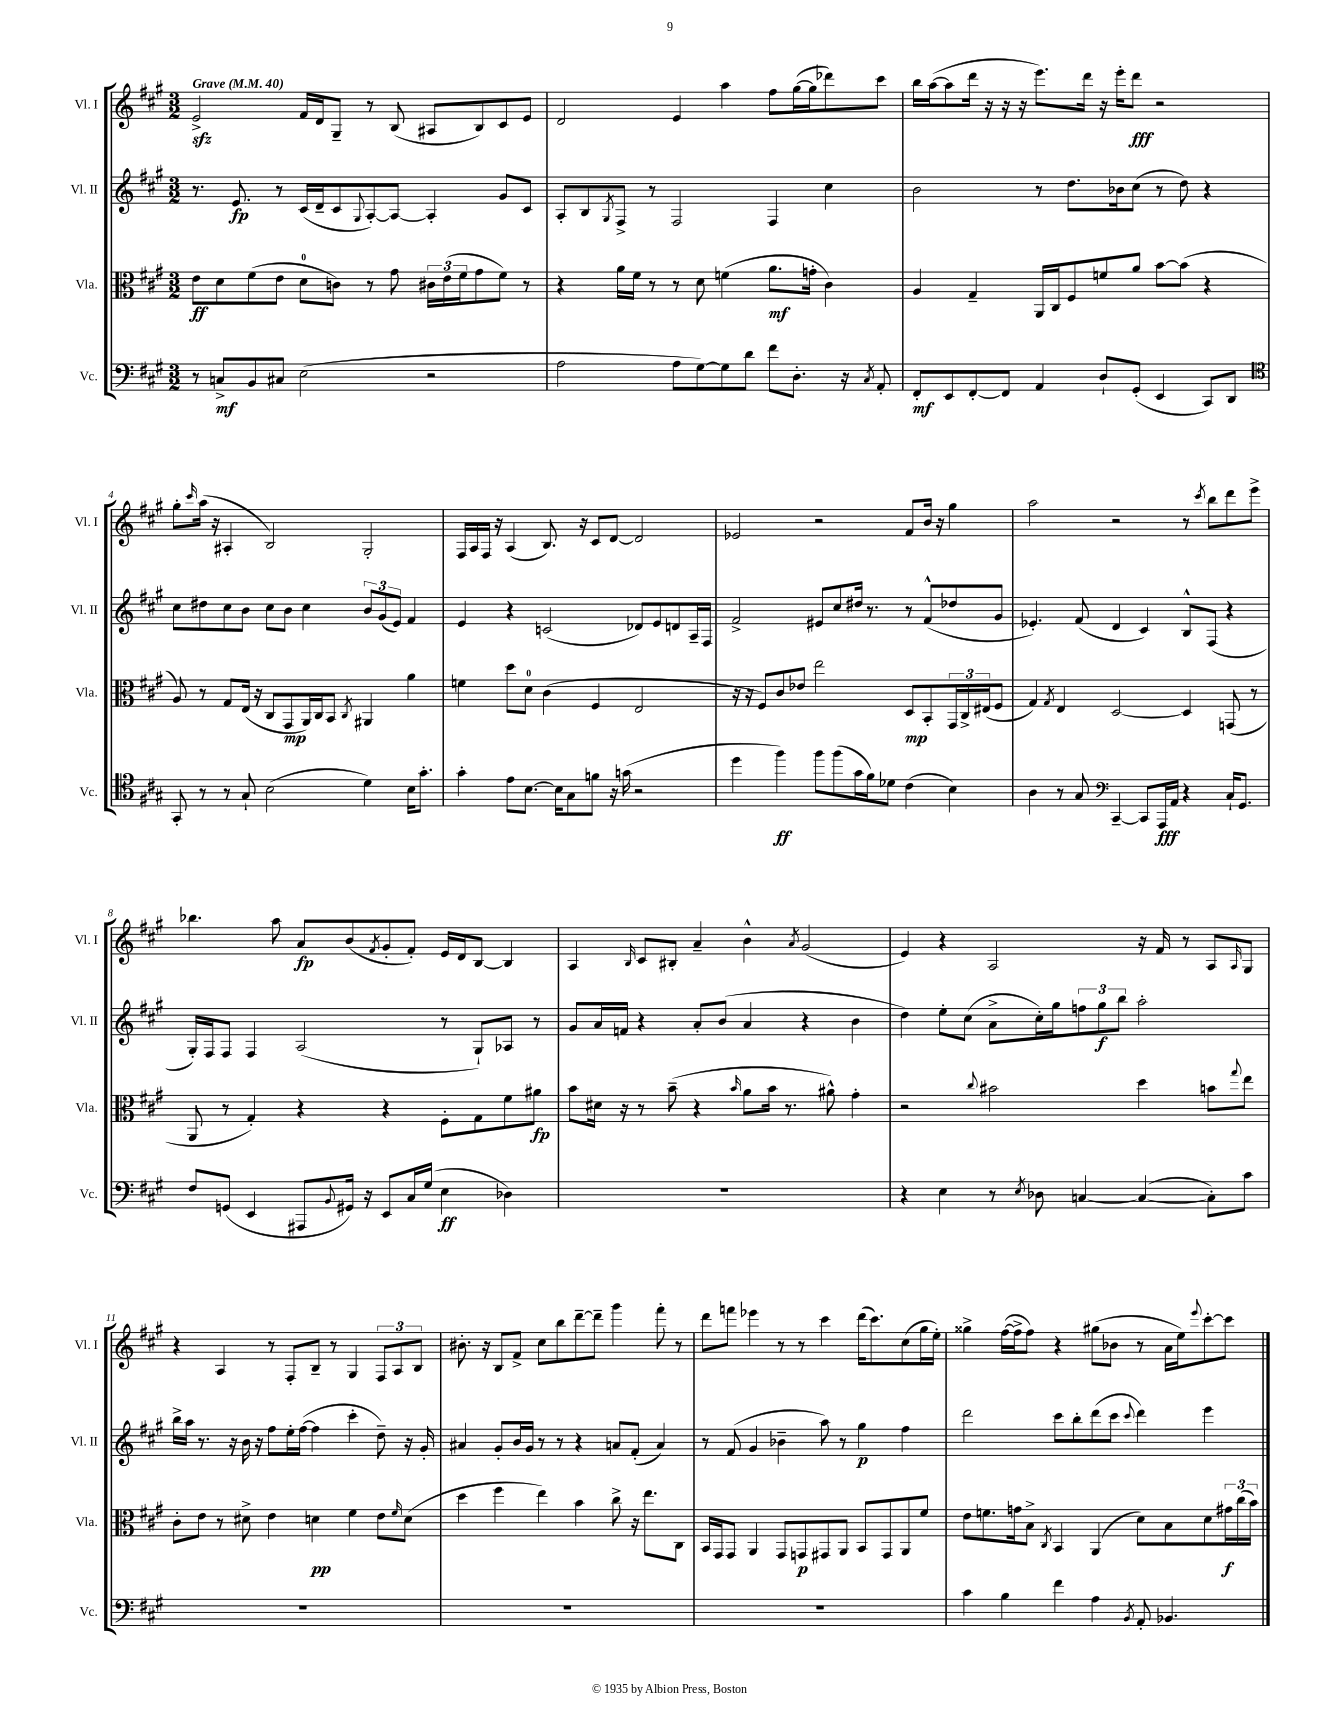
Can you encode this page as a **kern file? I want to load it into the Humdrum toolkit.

**kern	**kern	**kern	**kern
*staff4	*staff3	*staff2	*staff1
*clefF4	*clefC3	*clefG2	*clefG2
*k[f#c#g#]	*k[f#c#g#]	*k[f#c#g#]	*k[f#c#g#]
*M3/2	*M3/2	*M3/2	*M3/2
*MM40	*MM40	*MM40	*MM40
8r	8e	8.r	2e^
8C^	8d	.	.
.	.	8.e	.
8BB	(8f#	.	.
8C#	8e	8r	.
(2E	8d	(16c#	16f#
.	.	16d~	16d
.	8c)	8c#	8G#~
.	.	8qqG#	.
.	8r	[8A')	8r
.	8g#	8A_	(8B
2r	24c#	4A']	8A#
.	(24e	.	.
.	24f#	.	.
.	8g#	.	8B)
.	8f#)	8g#	8c#
.	8r	8c#	8e
=	=	=	=
2A	4r	8A'	2d
.	.	8B	.
.	.	8qG#	.
.	16a	8F#^	.
.	16f#	.	.
.	8r	8r	.
8A	8r	2F#	4e
[8G#)	8d	.	.
8G#]	(4f	.	4aa
8d	.	.	.
8f#	8.a	4F#	8ff#
8.D'	.	.	([16gg#
.	16g'	.	16gg#]
.	4c#)	4cc#	8ddd-)
16r	.	.	.
8qC#	.	.	.
8AA'	.	.	8ccc#
=	=	=	=
8FF#'	4A	2b	16bb
.	.	.	([16aa
8EE	.	.	8aa]
[8FF#'	4G#~	.	16ddd
.	.	.	16r
8FF#]	.	.	16r
.	.	.	16r
4AA	16AA	8r	8.eee)
.	16C#	.	.
.	8F#	8.dd	.
.	.	.	16ddd
8D`	8f	.	16r
.	.	16b-	16eee'
(8GG#'	8a	(8cc#	8ddd
4EE	[8b	8r	2r
.	(8b]	8dd)	.
8CC#)	4r	4r	.
8DD	.	.	.
=	=	=	=
*clefC4	*	*	*
8GG#'	8A)	8cc#	8gg#'
.	.	.	16qqccc#
8r	8r	8dd#	(16aa
.	.	.	16r
8r	8G#	8cc#	4A#'
8G#`	(16E	8b	.
.	16r	.	.
(2B	8C#	8cc#	2B)
.	8GG#	8b	.
.	16AA)	4cc#	.
.	16C#	.	.
.	8BB	.	.
.	8qC#	.	.
4d)	4AA#	12b	2G#'
.	.	(12g#	.
.	.	12e)	.
16B	4a	4f#	.
8.g#'	.	.	.
=	=	=	=
4g#'	4f	4e	16F#
.	.	.	16A
.	.	.	16F#
.	.	.	16r
8e	8dd	4r	(4A
[8.B	8d	.	.
.	(4c#	(2c	8.B)
16B]	.	.	.
8G#	.	.	.
.	.	.	16r
8f	4F#	.	8c#
16r	.	.	[8d
(16g	.	.	.
2r	2E	8d-)	2d]
.	.	8e	.
.	.	8d	.
.	.	16A~	.
.	.	16F#	.
=	=	=	=
4dd	16r	2f#^	2e-
.	16r	.	.
.	8F#)	.	.
4ff#)	8c#	.	.
.	8e-	.	.
8ff#	2ee	8e#	2r
(8ff#	.	8cc#	.
16g#	.	16dd#	.
16f#)	.	8.r	.
8d-	.	.	.
(4c#	8D	8r	8f#
.	8BB'	(8f#^^	16b
.	.	.	16r
4B)	24GG#	8dd-	4gg#
.	24C#^	.	.
.	(24E#	.	.
.	8F#	8g#	.
=	=	=	=
4A	4G#)	4.e-')	2aa
.	8qG#	.	.
8r	4E	.	.
8G#	.	(8f#	.
*clefF4	*	*	*
[4CC#~	[2D	4d	2r
8CC#]	.	4c#)	.
16AAA	.	.	.
16AA	.	.	.
4r	4D]	8B^^	8r
.	.	.	8qccc#
.	.	(8F#	8bb
16C#`	(8GG	4r	8ddd
8.GG#	.	.	.
.	8r	.	8eee^
=	=	=	=
8F#	8AA	16G#')	4.bb-
.	.	16F#	.
(8GG	8r	8F#	.
4EE	4G#')	4F#	.
.	.	.	8aa
8AAA#	4r	(2A	8a
8qqBB	.	.	.
16GG#)	.	.	(8b
16r	.	.	.
.	.	.	8qf#
8EE	4r	.	8g#'
16C#	.	.	8f#')
(16G#	.	.	.
4E	8F#'	8r	16e
.	.	.	16d
.	8G#	8G#`)	[8B
4D-)	8f#	8A-	4B]
.	8a#	8r	.
=	=	=	=
1.r	8b	8g#	4A
.	16d#	16a	.
.	16r	16f	.
.	.	.	16qqB
.	8r	4r	8c#
.	(8b~	.	8B#'
.	4r	8a'	4a~
.	.	(8b	.
.	16qqb	.	.
.	8a	4a	4b^^
.	16b	.	.
.	8.r	.	.
.	.	.	8qa
.	.	4r	(2g#
.	8a#^^)	.	.
.	4g#'	4b	.
=	=	=	=
4r	2r	4dd)	4e)
4E	.	8ee'	4r
.	.	(8cc#	.
.	8qqcc#	.	.
8r	2b#	8a^	2A
8qE	.	.	.
8D-	.	16cc#')	.
.	.	16gg#	.
[4C	.	12ff	.
.	.	12gg#	.
.	.	12bb	.
(4C_	4dd	2aa'	16r
.	.	.	16f#
.	.	.	8r
8C'])	8b	.	8A
.	8qqgg#	.	16qqA
8c#	8ee	.	8G#
=	=	=	=
1.r	8c#'	16bb^	4r
.	.	16aa	.
.	8e	8.r	.
.	8r	.	4A
.	.	16r	.
.	8d#^	16b	.
.	.	16r	.
.	4e	8ff#	8r
.	.	16ee'	8F#'
.	.	([16ff#	.
.	4d	4ff#]	8B~
.	.	.	8r
.	4f#	4ccc#'	4G#
.	8e	8dd~)	12F#
.	.	.	12A
.	16qqf#	.	.
.	(8d	16r	.
.	.	.	12B
.	.	16g#'	.
=	=	=	=
1.r	4dd	4a#	8.b#'
.	.	.	16r
.	4ff#	8g#'	8B
.	.	16b	8f#^
.	.	16g#	.
.	4ee)	8r	8cc#
.	.	8r	8bb
.	4b	4r	[8ddd~
.	.	.	8ddd~]
.	8cc#^	8a	4ggg#
.	16r	(8f#'	.
.	8.ee	.	.
.	.	4a)	8fff#'
.	8C#	.	8r
=	=	=	=
1.r	16BB	8r	8ddd
.	16GG#	.	.
.	8GG#	(8f#	8fff
.	4AA	4g#	4eee-
.	8GG#	4b-~	8r
.	8GG	.	8r
.	8GG#	8aa)	4ccc#
.	8AA	8r	.
.	8BB	4gg#	(16ddd
.	.	.	8.ccc#)
.	8GG#	.	.
.	8AA	4ff#	(8cc#
.	8f#	.	16gg#
.	.	.	16ee')
=	=	=	=
4c#	8e	2ddd	4gg##^
.	8.f	.	.
4B	.	.	([16ff#
.	16g	.	16ff#^]
.	8B^	.	8ff#)
.	8qC#	.	.
4f#	4BB	8ccc#	4r
.	.	8bb'	.
4A	(4AA	(8ddd	(8gg#
.	.	8ccc#	8b-
8qBB	.	8qqccc#	.
8AA'	8d)	4ddd)	8r
4.BB-	8B	.	16a
.	.	.	16ee)
.	.	.	8qqeee
.	8d	4eee	[8ccc#'
.	24g#	.	8ccc#]
.	(24cc#	.	.
.	24b)	.	.
==	==	==	==
*-	*-	*-	*-
